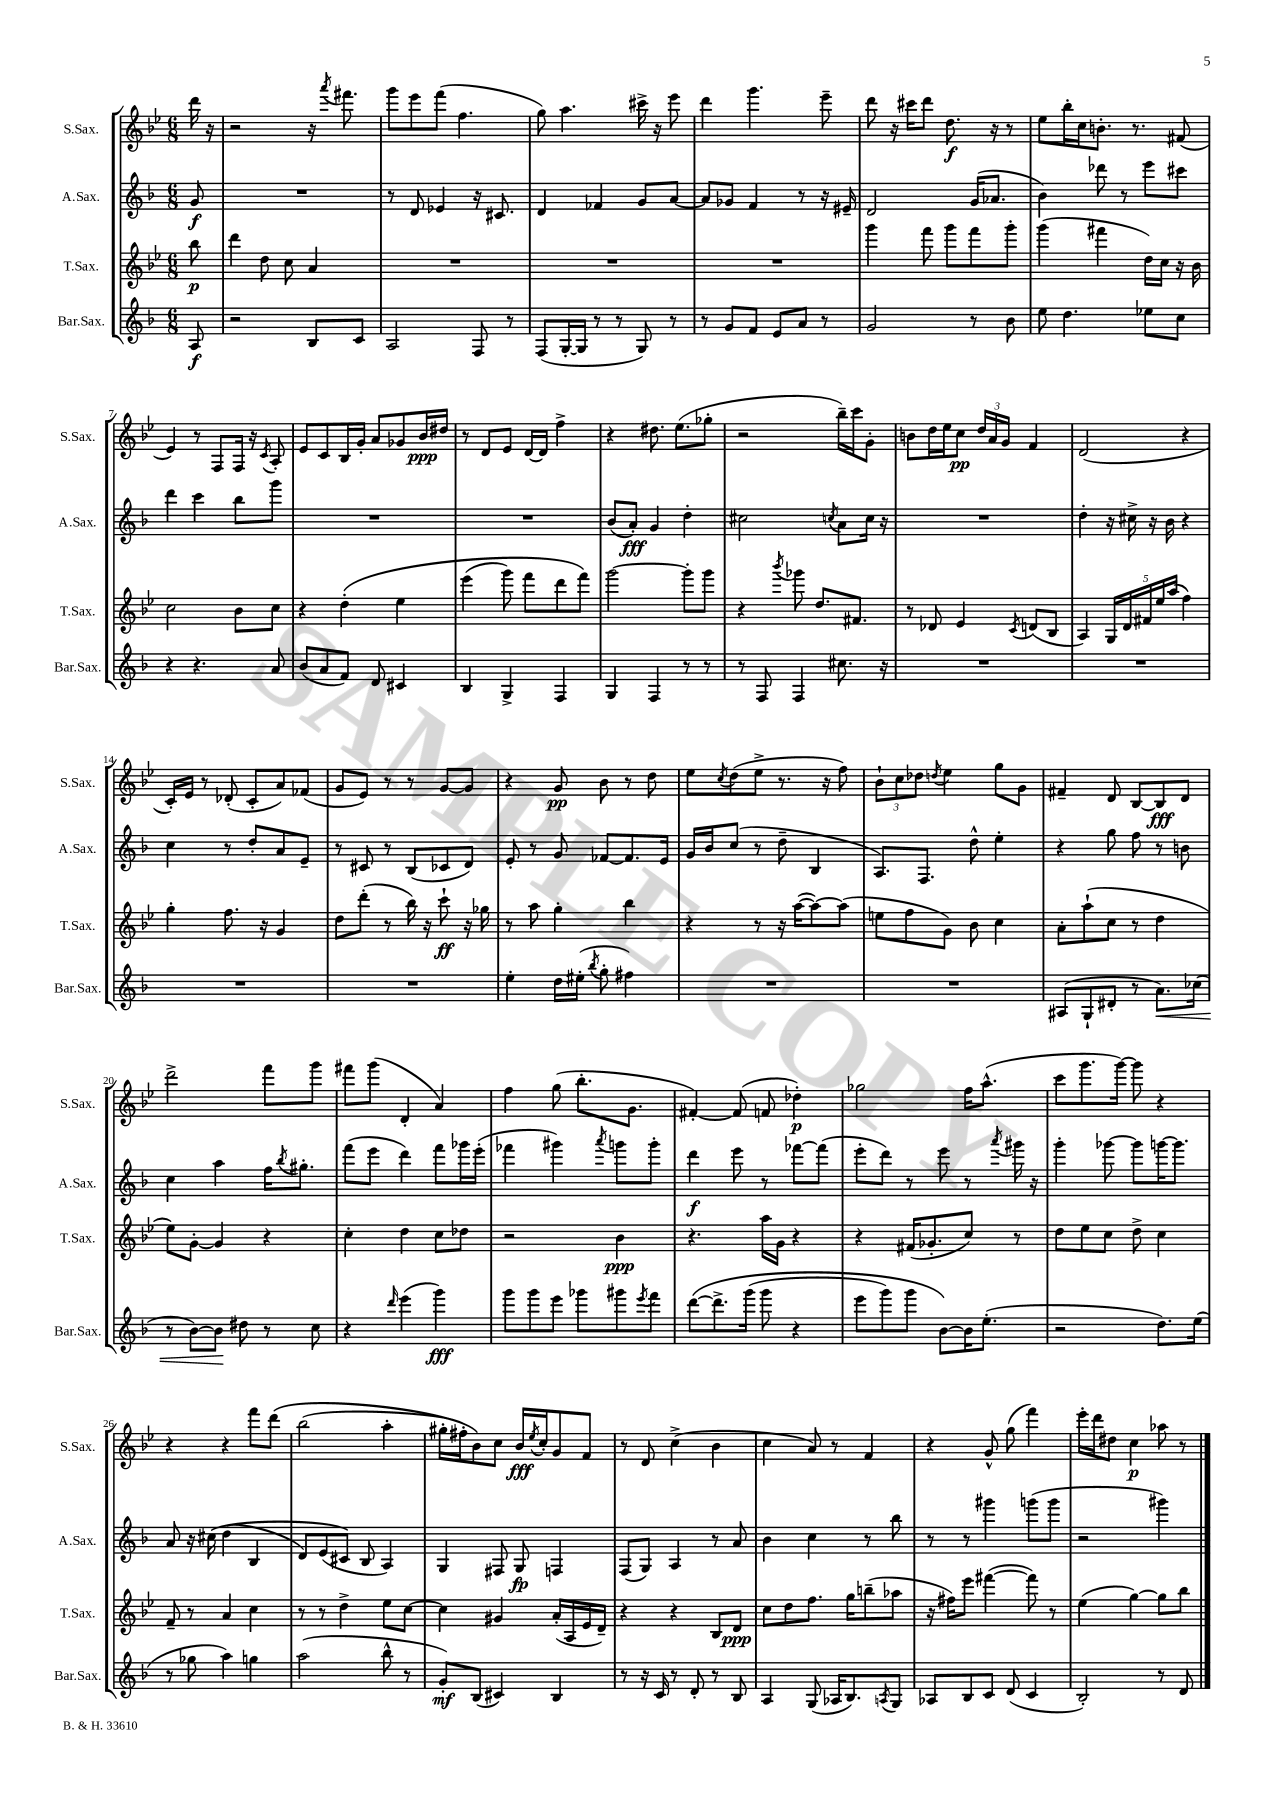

**kern	**kern	**kern	**kern
*staff4	*staff3	*staff2	*staff1
*clefG2	*clefG2	*clefG2	*clefG2
*k[b-]	*k[b-e-]	*k[b-]	*k[b-e-]
*M6/8	*M6/8	*M6/8	*M6/8
8A	8bb-	8g	16ddd
.	.	.	16r
=	=	=	=
2r	4ddd	2.r	2r
.	8dd	.	.
.	8cc	.	.
8B-	4a	.	16r
.	.	.	8qaaa
.	.	.	8.fff#
8c	.	.	.
=	=	=	=
2A	2.r	8r	8ggg
.	.	8d	8eee-
.	.	4e-	(8fff
.	.	.	4.ff
8F	.	16r	.
.	.	8.c#	.
8r	.	.	.
=	=	=	=
(8F	2.r	4d	8gg)
[16G'	.	.	4.aa
16G]	.	.	.
8r	.	4f-	.
8r	.	.	.
8G)	.	8g	16ccc#^
.	.	.	16r
8r	.	[8a	8eee-
=	=	=	=
8r	2.r	8a]	4ddd
8g	.	8g-	.
8f	.	4f	4.ggg
8e	.	.	.
8a	.	8r	.
8r	.	16r	8eee-~
.	.	16e#~	.
=	=	=	=
2g	4ggg	2d	8ddd
.	.	.	16r
.	.	.	16ccc#
.	8fff	.	8ddd
.	8ggg	.	8.dd
8r	8fff	(16g	.
.	.	8.a-	16r
8b-	8ggg'	.	8r
=	=	=	=
8ee	(4ggg	4b-)	8ee-
4.dd	.	.	16bb-'
.	.	.	16cc
.	4fff#	8ddd-	8.b'
.	.	8r	.
.	.	.	8.r
8ee-	16dd)	8eee	.
.	16cc	.	.
8cc	16r	8ccc#	(8f#
.	16b-	.	.
=	=	=	=
4r	2cc	4ddd	4e-)
4.r	.	4ccc	8r
.	.	.	8F
.	8b-	8bb-	16F
.	.	.	16r
.	.	.	8qc
8a	8cc	8ggg	8A'
=	=	=	=
(8b-	4r	2.r	8e-
8a	.	.	8c
8f)	&(4dd'	.	16B-
.	.	.	16g'
8d	.	.	8a
4c#	4ee-	.	8g-
.	.	.	16b-
.	.	.	16dd#
=	=	=	=
4B-	(4eee-	2.r	8r
.	.	.	8d
4G^	8ggg)	.	8e-
.	8fff	.	[16d
.	.	.	16d]
4F	8ddd	.	4ff^
.	8fff&)	.	.
=	=	=	=
4G	[2ggg	(8b-	4r
.	.	8a')	.
4F	.	4g	8.dd#
.	.	.	(8.ee-
8r	8ggg']	4dd'	.
8r	8ggg	.	8gg-'
=	=	=	=
8r	4r	2cc#	2r
8F	.	.	.
.	8qbbb-	.	.
4F	8ggg-	.	.
.	8.dd	.	.
.	.	8qcc	.
8.cc#	.	8a	16bb-~)
.	8.f#	.	16ccc
.	.	16cc	8g'
16r	.	16r	.
=	=	=	=
2.r	8r	2.r	8b
.	8d-	.	16dd
.	.	.	16ee-
.	4e-	.	8cc
.	.	.	24dd
.	.	.	24a
.	.	.	24g
.	8qc	.	.
.	(8d	.	4f
.	8B-	.	.
=	=	=	=
2.r	4A)	4dd'	(2d
.	20G	16r	.
.	20d	.	.
.	.	16cc#^	.
.	20f#	.	.
.	.	16r	.
.	20ee-	.	.
.	.	16b-	.
.	(20aa	.	.
.	4ff)	4r	4r
=	=	=	=
2.r	4gg'	4cc	16c')
.	.	.	16e-
.	.	.	8r
.	8.ff	8r	(8d-'
.	.	8dd'	8c'
.	16r	.	.
.	4g	8a	8a)
.	.	8e~	(8f-
=	=	=	=
2.r	8dd	8r	8g
.	(8ddd'	8c#	8e-)
.	8r	8r	8r
.	16bb-)	(8B-	8r
.	16r	.	.
.	8ccc`	8c-	[8g
.	16r	8d)	8g]
.	16gg-	.	.
=	=	=	=
4ee'	8r	8e'	4r
.	8aa	8r	.
16dd	4gg'	8g	8g
(16ee#'	.	.	.
8qbb-	.	.	.
8gg'	.	[8f-	8b-
4ff#)	4bb-	8.f-]	8r
.	.	.	8dd
.	.	16e	.
=	=	=	=
2.r	4r	16g	8ee-
.	.	16b-	.
.	.	.	8qcc
.	.	(8cc	(8dd
.	8r	8r	8ee-^
.	16r	8dd~	8.r
.	([16aa	.	.
.	8aa_)	4B-	.
.	.	.	16r
.	(8aa]	.	8ff)
=	=	=	=
2.r	8ee	8.A)	12b-`
.	.	.	12cc
.	8ff	.	.
.	.	.	12dd-
.	.	8.F	.
.	.	.	8qdd
.	8g)	.	4ee-
.	8b-	8dd^^	.
.	4cc	4ee'	8gg
.	.	.	8g
=	=	=	=
(8A#	8a'	4r	4f#~
8G`	(8aa`	.	.
8d#'	8cc	8gg	8d
8r	8r	8ff	[8B-
8.a)	4dd	8r	8B-]
.	.	8b	8d
(16cc-	.	.	.
=	=	=	=
8r	8ee-)	4cc	2ddd^
[8b-)	[8g'	.	.
8b-]	4g]	4aa	.
8dd#	.	.	.
8r	4r	16ff	8fff
.	.	8qbb-	.
.	.	8.gg#'	.
8cc	.	.	8ggg
=	=	=	=
4r	4cc'	(8fff	8fff#
.	.	8eee	(8ggg
16qqddd	.	.	.
(4eee	4dd	4ddd)	4d'
4ggg)	8cc	8fff	4a)
.	8dd-	16ggg-	.
.	.	(16eee'	.
=	=	=	=
8ggg	2r	4fff-	4ff
8ggg	.	.	.
8eee	.	4ggg#)	(8gg
8ggg-	.	.	8.bb-'
.	.	8qaaa	.
8ggg#	4b-	8ggg	.
.	.	.	8.g
8qeee	.	.	.
8fff	.	8ggg'	.
=	=	=	=
&([8ddd	4.r	4ddd	[4f#')
8.ddd^]	.	.	.
.	.	8eee	(8f#]
(16ggg	.	.	.
8ggg	16aa	8r	8f
.	16g	.	.
4r	4r	[8fff-	4dd-')
.	.	(8fff-]	.
=	=	=	=
8eee	4r	8eee'	2gg-
8ggg)	.	8ddd)	.
8ggg	(16f#	8r	.
.	8.g-'	.	.
[8b-&)	.	8eee	.
16b-]	8cc)	8r	16ff
(8.ee'	.	.	(8.aa^^
.	.	8qaaa	.
.	8r	16ggg#	.
.	.	16r	.
=	=	=	=
2r	8dd	4ggg'	8ccc
.	8ee-	.	8.ggg
.	8cc	[8ggg-	.
.	.	.	[16ggg)
.	8dd^	8ggg-]	8ggg]
8.dd)	4cc	[16ggg	4r
.	.	8.ggg]	.
(16ee	.	.	.
=	=	=	=
8r	8f~	8a	4r
8gg-	8r	16r	.
.	.	&(16cc#	.
4aa)	4a	(4dd	4r
4gg	4cc	4B-	8fff
.	.	.	&(8ddd
=	=	=	=
(2aa	8r	8d)	(2bb-
.	8r	(8e	.
.	4dd^	8c#&)	.
.	.	8B-	.
8bb-^^	8ee-	4A)	4aa'
8r	[8cc	.	.
=	=	=	=
8g')	4cc]	4G	16gg#'
.	.	.	16ff#')
(8B-	.	.	8b-&)
4c#)	4g#	8F#	8cc
.	.	8G	16b-
.	.	.	8qee-
.	.	.	16cc'
4B-	(16a'	4F	8g
.	16A	.	.
.	16e-	.	8f
.	16d~)	.	.
=	=	=	=
8r	4r	(8F	8r
16r	.	8G)	8d
16c	.	.	.
8r	4r	4A	(4cc^
8d'	.	.	.
8r	8B-	8r	4b-
8B-	8d	8a	.
=	=	=	=
4A	8cc	4b-	4cc
.	8dd	.	.
(8G	8.ff	4cc	8a)
16A-	.	.	8r
8.B-)	16gg	.	.
.	(8bb~	8r	4f
8qA	.	.	.
8G	8aa-	8bb-	.
=	=	=	=
8A-	16r	8r	4r
.	16ff#)	.	.
8B-	8eee-	8r	.
8c	([4fff#	4ggg#	8g^^
(8d	.	.	(8gg
4c	8fff#])	(8ggg	4fff)
.	8r	8ggg	.
=	=	=	=
2B-')	(4ee-	2r	16eee-'
.	.	.	16ddd
.	.	.	8dd#
.	[4gg)	.	4cc
8r	8gg]	4ggg#)	8aa-
8d	8bb-	.	8r
==	==	==	==
*-	*-	*-	*-
